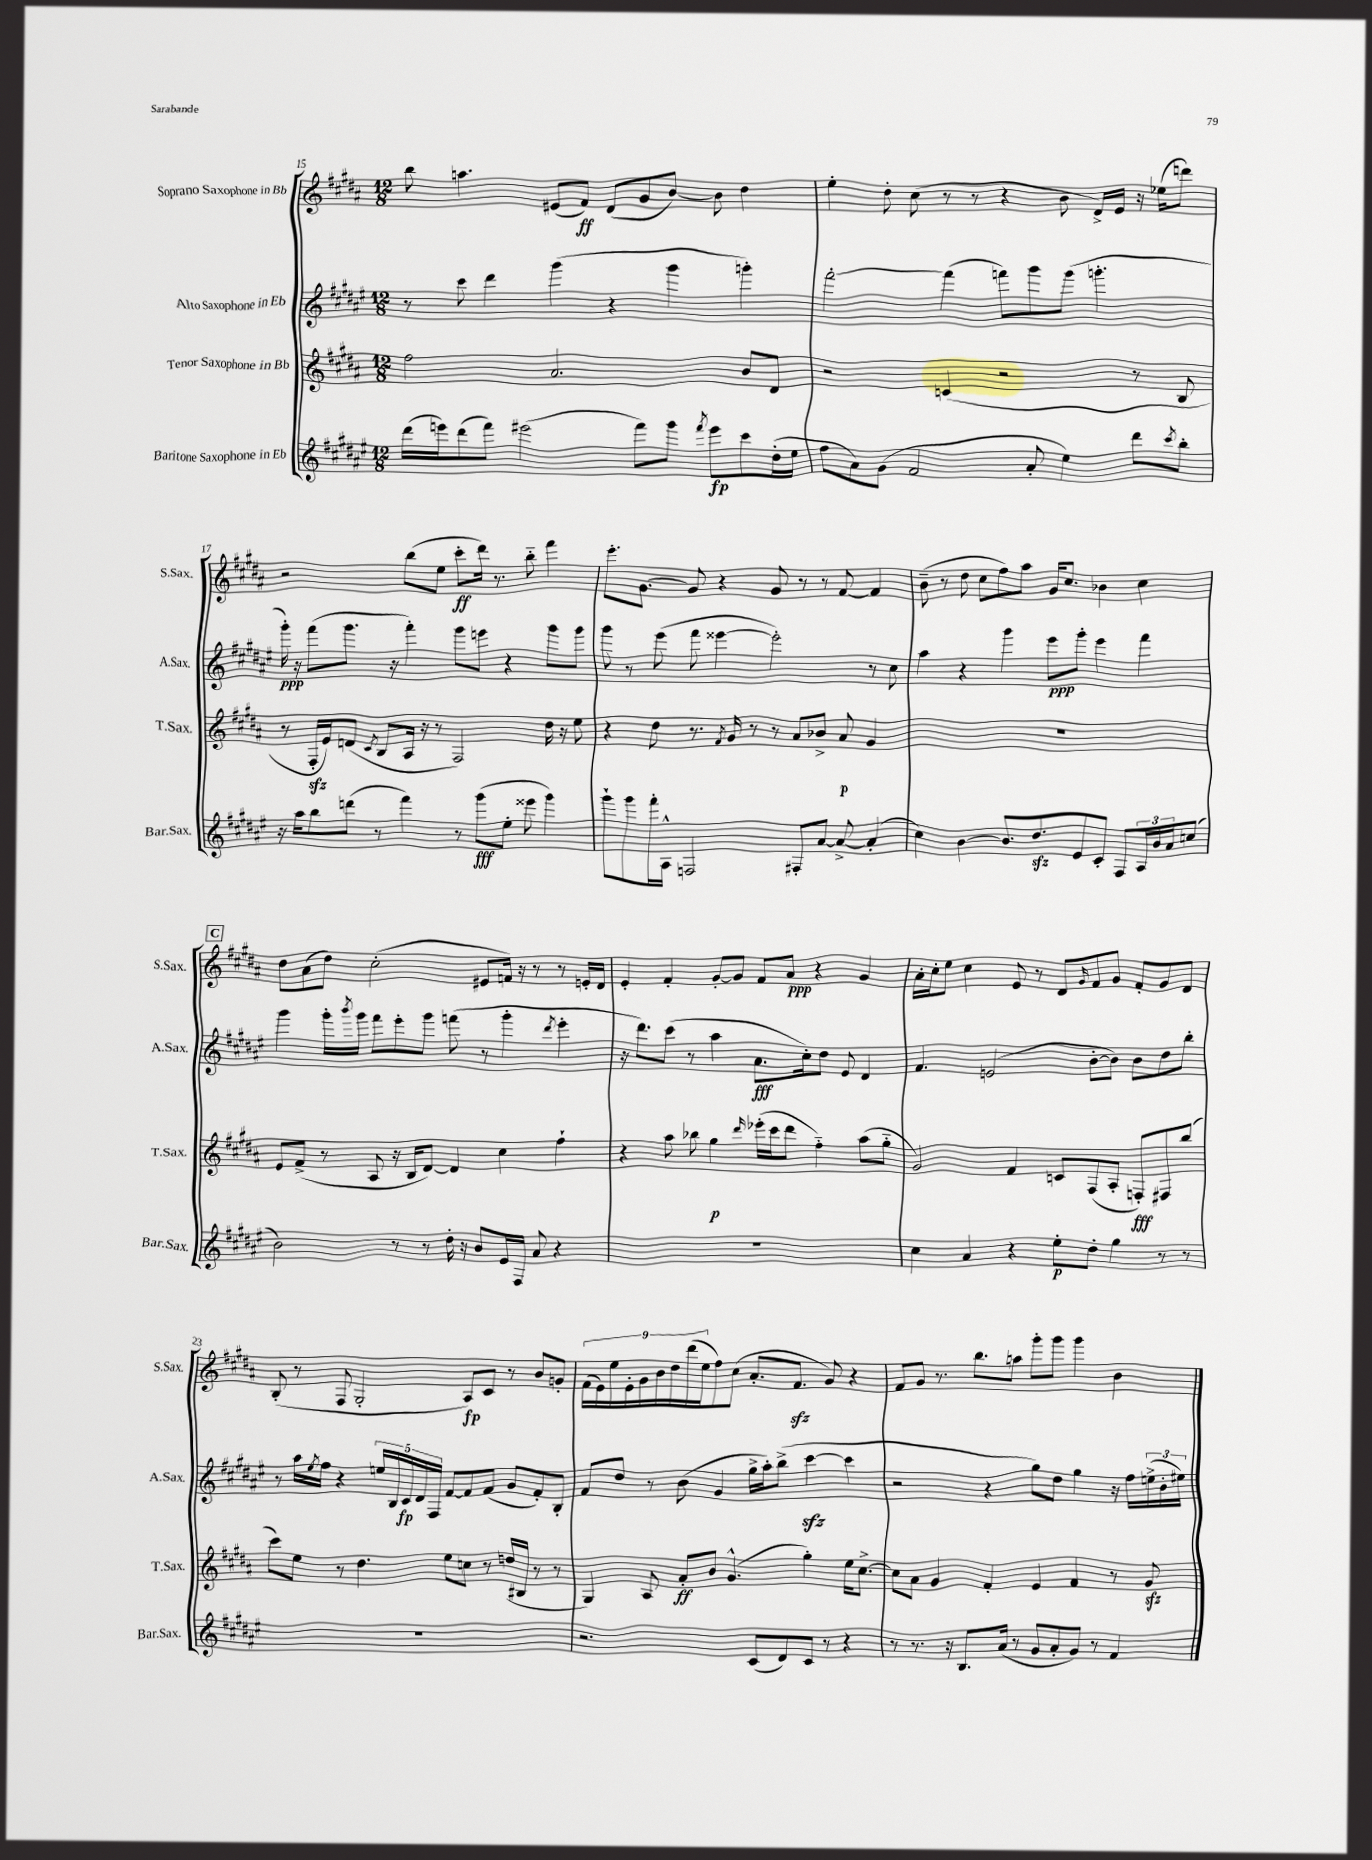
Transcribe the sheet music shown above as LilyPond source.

<<
\new StaffGroup <<
\new Staff = "s0" \with { instrumentName = "Soprano Saxophone in Bb" shortInstrumentName = "S.Sax." } {
    \clef treble \key b \major \numericTimeSignature \time 12/8
    b''8 a''4. eis'8( fis'8\ff) dis'8( gis'8 b'8~) b'8 dis''4 |
    e''4-. dis''8-. cis''8( r8 r8 r4 b'8 dis'16->) e'16 r16 ees''16( d'''8) |
    r2 b''8( e''8 cis'''8-.\ff dis'''16) r8. b''8-_ fis'''4 |
    e'''8.-. gis'8.~ gis'8 r4 gis'8 r8 r8 fis'8~ fis'4 |
    b'8--( r8 dis''8 cis''8 fis''8) ais''8 gis'16 cis''8. bes'4 cis''4 |
    \mark \markup { \box "C" } dis''8 ais'8( dis''8) cis''2-.( eis'8 f'16) r16 r8 r8 e'16-. dis'16 |
    e'4-. fis'4-. gis'8~-. gis'8 fis'8 ais'8\ppp r4 gis'4 |
    ais'16-. cis''16-. e''8 cis''4 e'8 r8 dis'8 \grace { gis'16 } fis'8 gis'8 fis'8-. gis'8 dis'8 |
    b8-.( r8 fis8 gis2-. ais8\fp) cis'8 r8 b'8 g'8-. |
    \tuplet 9/8 { fis'16( e'16) e''16 e'16-. gis'16 b'16 dis''16 dis'''16( e''16 } fis''8) cis''8( ais'8.-. fis'8.\sfz gis'8) r4 |
    fis'8 gis'8 r8. b''8. a''8 gis'''8-. gis'''8 gis'''4 b'4 \bar "|." |
}
\new Staff = "s1" \with { instrumentName = "Alto Saxophone in Eb" shortInstrumentName = "A.Sax." } {
    \clef treble \key fis \major \numericTimeSignature \time 12/8
    r8 cis'''8 dis'''4 gis'''4( r4 gis'''4 g'''4-.) |
    fis'''2~-. fis'''4( f'''8) gis'''8 gis'''8( g'''4.-. |
    gis'''16-.\ppp) r16 fis'''8( gis'''8. r16 fis'''4-.) gis'''8 e'''8 r4 gis'''8 gis'''8 |
    gis'''8 r8 eis'''8( fis'''8 eisis'''4~ eisis'''2-.) r8 cis''8 |
    ais''4 r4 gis'''4 eis'''8\ppp gis'''8-. eis'''4 fis'''4 |
    \mark \markup { \box "C" } gis'''4 gis'''16-. \acciaccatura { b'''8 } gis'''16 fis'''8 eis'''8-. gis'''8 f'''8( r8 gis'''4-. \acciaccatura { dis'''8 } eis'''4-. |
    r16 dis'''8.) cis'''8( r8 ais''4 ais'8.\fff cis''16-.) dis''8 eis'8 dis'4 |
    fis'4. e'2( b'8~-. b'8) b'8 dis''8 b''8-. |
    r8 ais''16 \acciaccatura { eis''8 } fis''16 r4 \tuplet 5/4 { e''16 b16 cis'16\fp dis'16 fis16 } fis'8~ fis'8 fis'8( gis'8 fis'8-.) b8-. |
    fis'8 dis''8 r8 b'8( gis'4 gis''16-> ais''16-.) b''8->( cis'''4~\sfz cis'''4 |
    r2 r4 gis''8) dis''8 gis''4 r16 fis''16 \tuplet 3/2 { e''16->( b'16-. eis''16) } \bar "|." |
}
\new Staff = "s2" \with { instrumentName = "Tenor Saxophone in Bb" shortInstrumentName = "T.Sax." } {
    \clef treble \key b \major \numericTimeSignature \time 12/8
    fis''2 ais'2. b'8 dis'8 |
    r2 c'4( r2 r8 b8 |
    r8 fis16-.\sfz e'16) d'8( \acciaccatura { cis'8 } b8 ais16 r16 r8 fis2) dis''16 r16 e''8 |
    r4 dis''8 r8. \acciaccatura { fis'8 } gis'16 r8 r8 ais'8 bes'8-> ais'8\p gis'4 |
    R1. |
    \mark \markup { \box "C" } e'8 fis'8->( r8 ais8 r16 b16 dis'8~) dis'4 cis''4 fis''4-! |
    r4 ais''8 bes''8 gis''4\p \grace { dis'''16 } ees'''16-.( cis'''16 dis'''8 fis''4-_) ais''8( gis''8-_ |
    gis'2) fis'4 c'8 fis8( ais8-. f8-.\fff) fis8 b''8( |
    cis'''8) e''8 r8 dis''4. e''8 c''8 r8 d''16( bis16 r8 r8 |
    gis4) ais8 ais'8-.\ff b'8 gis'4.-^( gis''4-.) e''16 cis''8.~-> |
    cis''8 ais'8 gis'4 fis'4-. e'4 fis'4 r8 gis'8\sfz \bar "|." |
}
\new Staff = "s3" \with { instrumentName = "Baritone Saxophone in Eb" shortInstrumentName = "Bar.Sax." } {
    \clef treble \key fis \major \numericTimeSignature \time 12/8
    dis'''16( e'''16) dis'''8( fis'''8) eis'''2( fis'''8) gis'''8 \acciaccatura { fis'''8 } eis'''8\fp cis'''8 dis''16-.( eis''16 |
    fis''8 ais'8) gis'8( fis'2 ais'8-. eis''4) dis'''8 \acciaccatura { cis'''8 } b''8-. |
    r16 ais''16 b''8 d'''8( r8 fis'''4) r8 gis'''8\fff( eis''8-. eisis'''8 gis'''4) |
    gis'''8-! gis'''8 fis'''16-. ais16-^ f2 fis8-. ais'8~ ais'8~-> ais'4-.( |
    cis''4) b'4~ b'8. dis''8.\sfz eis'8 cis'8-. fis8 \tuplet 3/2 { ais16 b'16 ais'16 } c''8( |
    \mark \markup { \box "C" } b'2) r8 r8 dis''16-. r16 b'8 eis'16 fis16 ais'8 r4 |
    R1. |
    cis''4 ais'4 r4 eis''8-.\p dis''8-. gis''4 r8 r8 |
    R1. |
    r2. cis'8( dis'8) cis'8 r8 r4 |
    r8 r8. r16 b8. ais'16( r8 gis'8 ais'8-. gis'8) r8 fis'4 \bar "|." |
}
>>
>>
\layout { \context { \Score currentBarNumber = #15 } }
